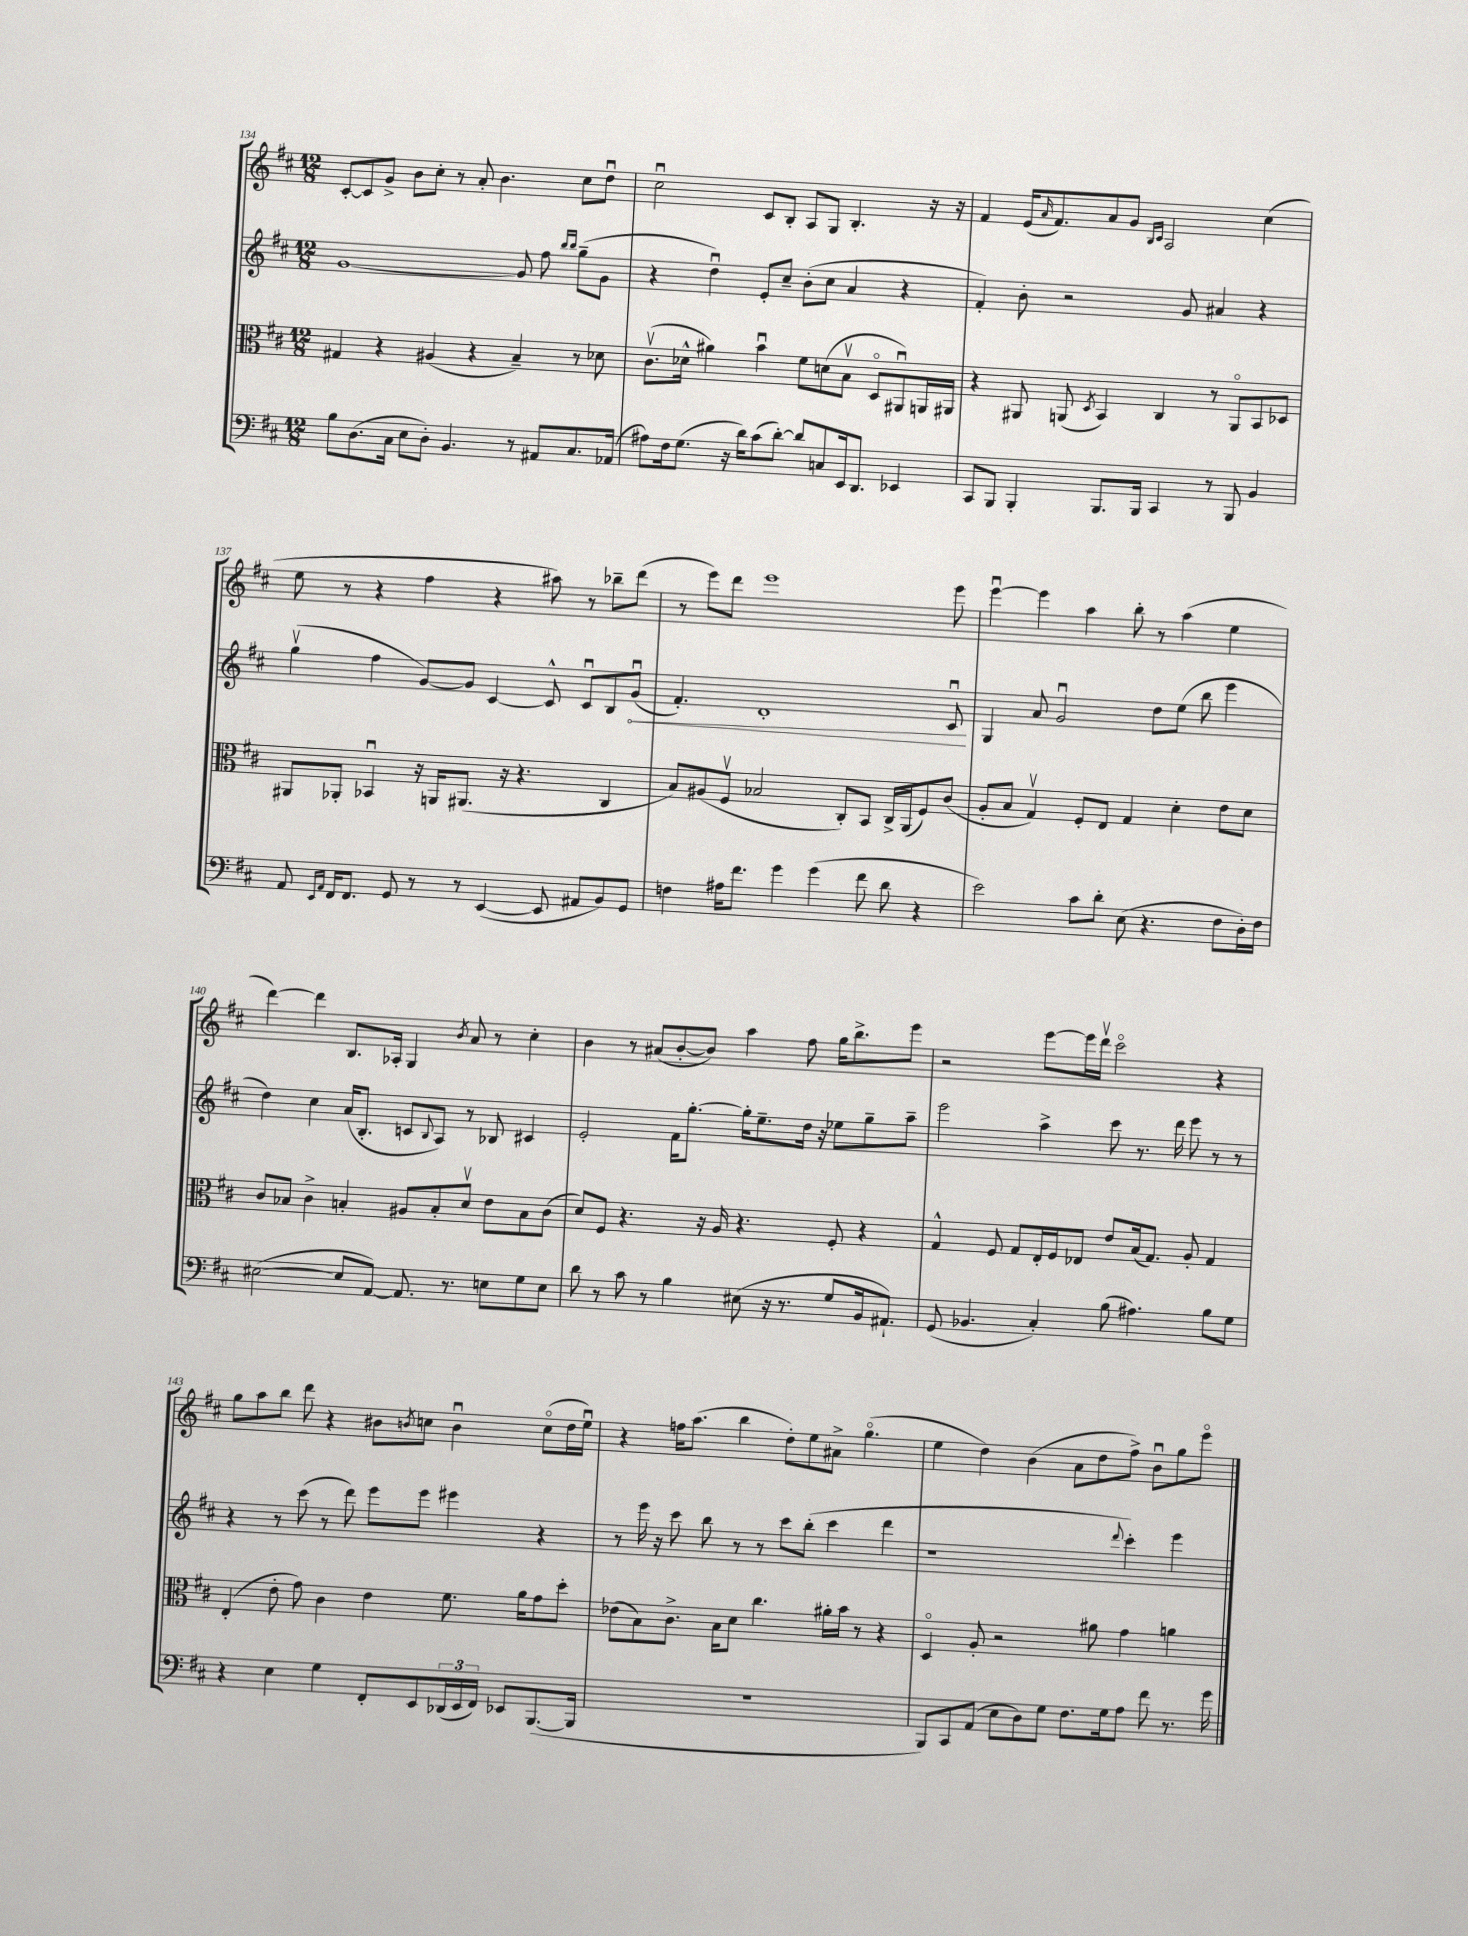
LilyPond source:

<<
\new StaffGroup <<
\new Staff = "s0" {
    \clef treble \key d \major \numericTimeSignature \time 12/8
    cis'8~-. cis'8 g'8-> b'8 cis''8-. r8 a'8-. b'4. cis''8 d''8\downbow |
    cis''2\downbow cis'8 b8-. a8 g8 b4.-. r16 r16 |
    fis'4 e'16( \grace { a'16 } fis'8.) a'8 g'8 \grace { b16 cis'16 } a2 cis''4( |
    e''8 r8 r4 fis''4 r4 ais''8) r8 bes''8-- d'''8( |
    r8 e'''8) d'''8 e'''1 e'''8 |
    e'''4~\downbow e'''4 a''4 b''8-. r8 a''4( e''4 |
    d'''4~) d'''4 b8. aes16-. g4 \acciaccatura { b'8 } a'8 r8 cis''4-. |
    b'4 r8 ais'8( b'8~-. b'8) a''4 fis''8 g''16 b''8.-> e'''8 |
    r2 e'''8~ e'''16 d'''16\upbow cis'''2\flageolet r4 |
    g''8 a''8 b''8 d'''8 r4 bis'8 \acciaccatura { b'8 } c''8 b'4\downbow c''8\flageolet( d''16 e''16\downbow) |
    r4 f''16 a''8.( b''4 d''8-.) e''8 ais'8-> g''4.\flageolet( |
    e''4 d''4) b'4( a'8 d''8 fis''8->) b'8\downbow g''8 e'''8\flageolet \bar "|." |
}
\new Staff = "s1" {
    \clef treble \key d \major \numericTimeSignature \time 12/8
    g'1~ g'8 fis''8 \grace { b''16 b''16 } g''8--( g'8 |
    r4 d''4\downbow) e'8-. cis''8-- b'8-.( cis''8 a'4 r4 |
    fis'4-.) b'8-. r2 g'8 ais'4 r4 |
    g''4\upbow( fis''4 g'8~) g'8 cis'4~ cis'8-^ cis'8\downbow b8 \once \override Hairpin.circled-tip = ##t g'8\downbow\<( |
    fis'4.-.) d'1-. cis'8\downbow\! |
    g4 a'8 g'2\downbow d''8 e''8( b''8 e'''4 |
    d''4) cis''4 a'16( b8.-. c'8 \appoggiatura { b8 } a8) r8 bes8 cis'4 |
    e'2-. fis'16 g''8.~-. g''16-. e''8.-- d''16 r16 ees''8 g''8-- a''8-- |
    e'''2 a''4-> cis'''8 r8. d'''16 e'''8 r8 r8 |
    r4 r8 cis'''8( r8 d'''8) e'''8 e'''8 eis'''4 r4 |
    r8 e'''16 r16 cis'''8 b''8 r8 r8 cis'''8 b''8-.( cis'''4 d'''4 |
    r1 \appoggiatura { d'''8 } cis'''4-.) e'''4 \bar "|." |
}
\new Staff = "s2" {
    \clef alto \key d \major \numericTimeSignature \time 12/8
    gis4 r4 ais4( r4 b4--) r8 des'8 |
    cis'8.\upbow( des'16-^ ais'4) b'4\downbow fis'8 d'8( b8\upbow d8\flageolet ais,8\downbow) a,16 ais,16 |
    r4 ais,8 a,8( \acciaccatura { d8 } b,4) cis4 r8 a,8\flageolet b,8 des8 |
    ais,8 aes,8-. bes,4\downbow r16 a,16 ais,8.( r16 r4. cis4 |
    b8) ais8( fis8\upbow bes2 cis8-.) b,8 cis16-> a,16( fis8) cis'8( |
    a8-. b8 g4\upbow) fis8-. e8 g4 d'4-. e'8 d'8 |
    cis'8 bes8 cis'4-> b4-. ais8 b8-. d'8\upbow e'8 b8 cis'8( |
    d'8) fis8 r4. r16 a16 r4. fis8-. r4 |
    g4-^ fis8 g8 e16-. fis16 ees8 e'8 b16( g8.) a8-. g4 |
    e4-.( e'8-. g'8) cis'4 e'4 fis'8. a'16 g'8 d''8-. |
    ees'8( b8) cis'8.-> b16 d'8 cis''4. ais'16-. b'16 r8 r4 |
    d4\flageolet a8-. r2 ais'8 g'4 a'4 \bar "|." |
}
\new Staff = "s3" {
    \clef bass \key d \major \numericTimeSignature \time 12/8
    b8 d8.( cis16 e8 d8-.) b,4. r8 ais,8 cis8. aes,16( |
    ais8) fis16 g8.( r16 d'16) cis'8( d'8~-.) d'8 c8 e,16 d,8. ees,4 |
    cis,8 b,,8 b,,4-. b,,8. b,,16 cis,4 r8 b,,8 b,4 |
    a,8 \grace { e,16 a,16 } fis,16 fis,8. g,8 r8 r8 e,4~( e,8 ais,8 b,8) g,8 |
    f4 ais16 fis'8. g'4 g'4( fis'8 d'8 r4 |
    e'2) cis'8 d'8-. e8( r4. fis8 d16-.) fis16 |
    eis2~( eis8 a,8~) a,8. r8. e8 g8 e8 |
    d'8 r8 cis'8 r8 b4 eis8( r16 r8. g8 b,16 ais,8.-!) |
    g,8( bes,4. cis4-.) b8( ais4.) b8 g8 |
    r4 e4 g4 fis,8-. e,8 \tuplet 3/2 { des,16( e,16 fis,16) } ees,8 b,,8.~( b,,16 |
    R1. |
    b,,8) cis,8 a,8( e8 d8) g8 fis8. g16 a8 fis'8 r8. g'16 \bar "|." |
}
>>
>>
\layout { \context { \Score currentBarNumber = #134 } }
